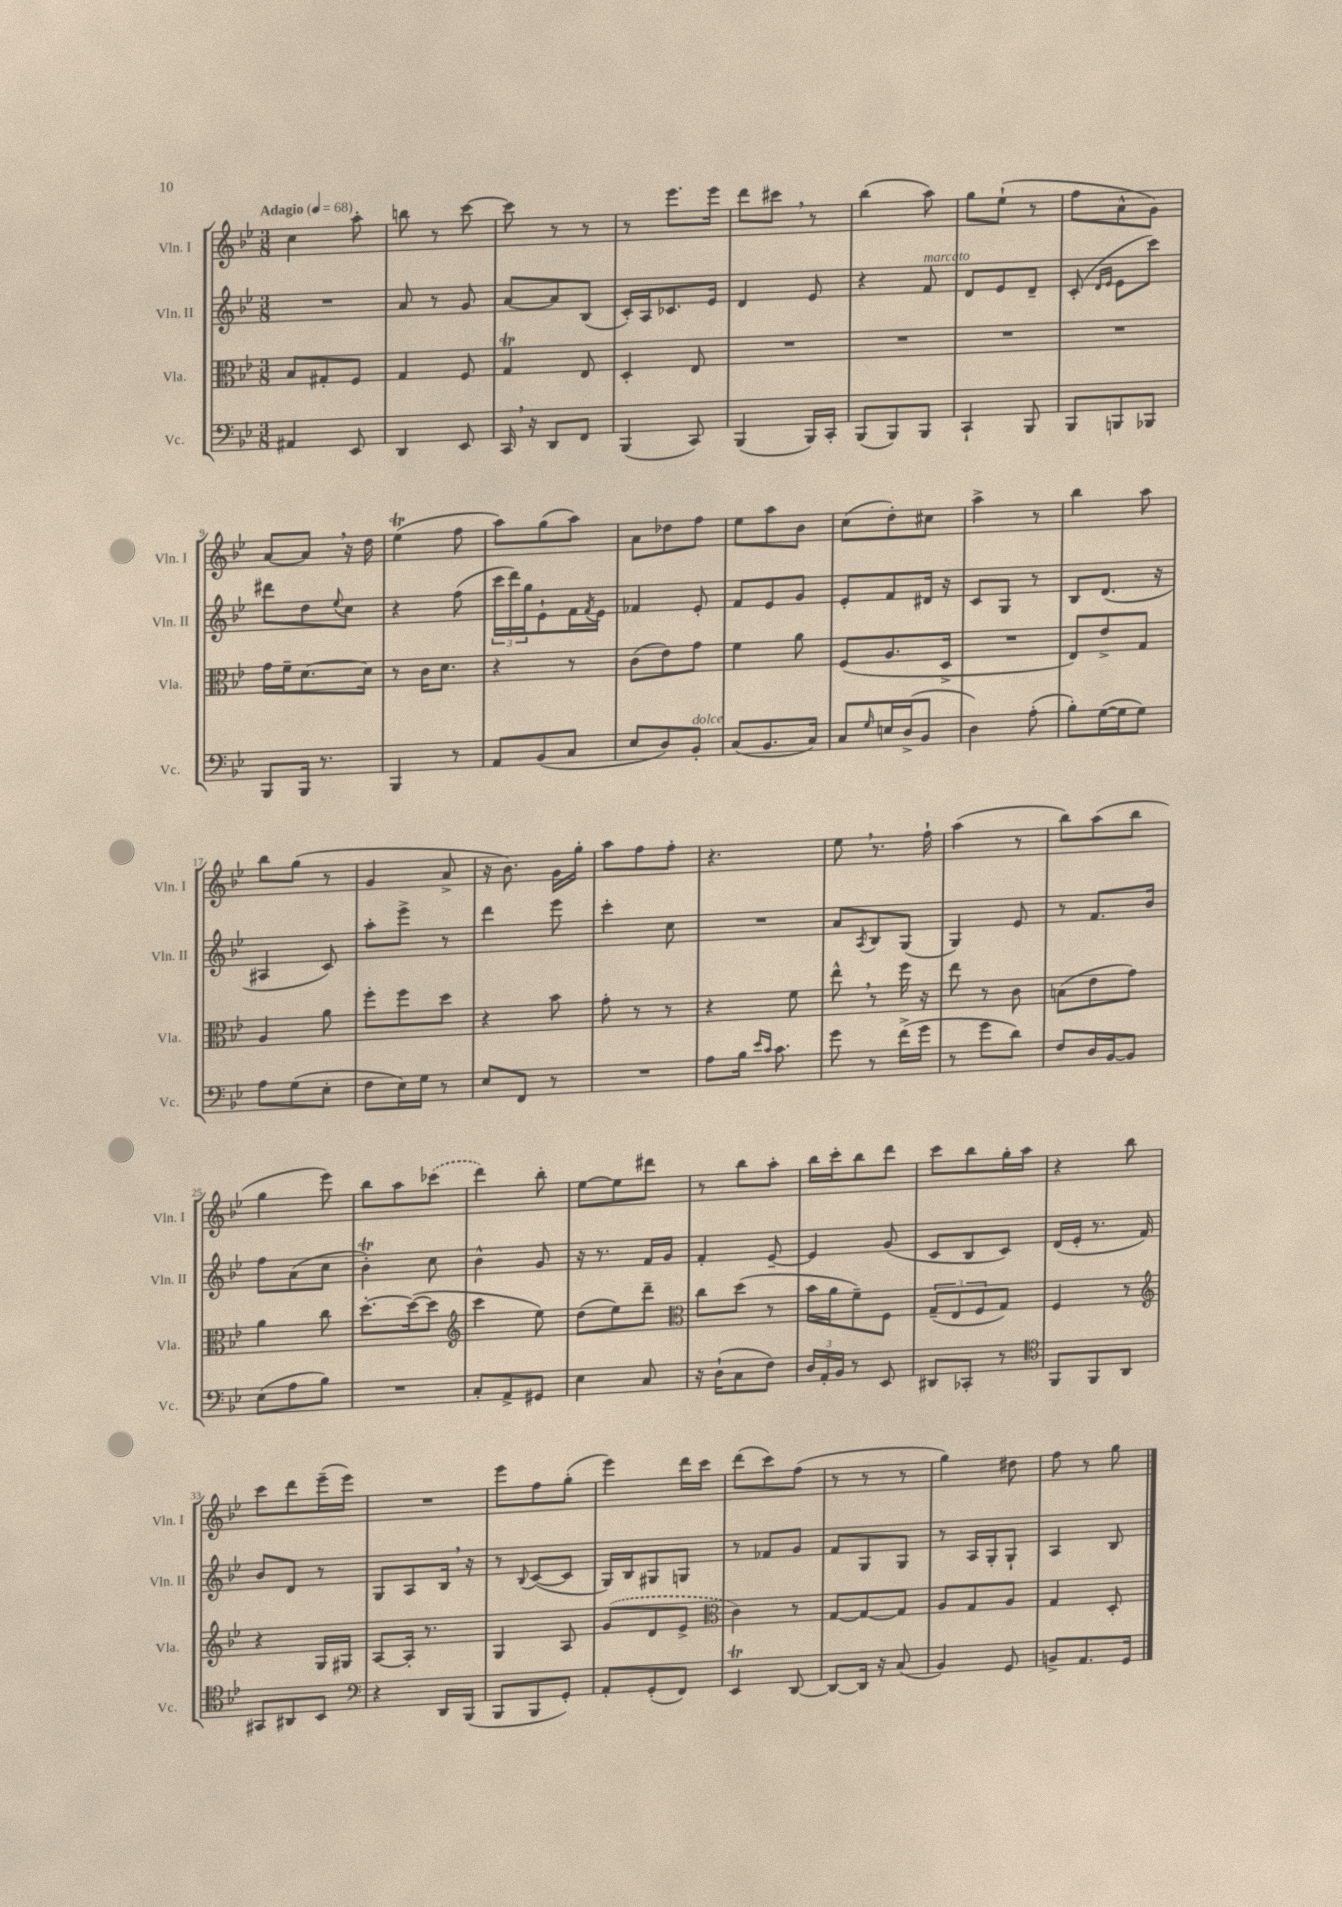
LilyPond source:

<<
\new StaffGroup <<
\new Staff = "s0" \with { instrumentName = "Vln. I" shortInstrumentName = "Vln. I" } {
    \clef treble \key bes \major \numericTimeSignature \time 3/8 \tempo "Adagio" 4 = 68
    c''4 a''8-. |
    b''8 r8 c'''8~ |
    c'''8 r8 r8 |
    r8 ees'''8. ees'''16 |
    d'''8 cis'''8 \breathe r8 |
    bes''4( a''8) |
    g''8 ees''8-!( r8 |
    f''8 a'8-^ g'8) |
    a'8~ a'8 \breathe r16 d''16 |
    ees''4\trill( f''8 |
    a''8) g''8( a''8) |
    a'8 des''8 f''8 |
    ees''8 a''8 bes'8 |
    c''8( d''8-.) cis''8 |
    a''4-> r8 |
    bes''4 a''8 |
    bes''8 g''8( r8 |
    g'4 a'8-> |
    r16 bes'8.) g'16 g''16-. |
    a''8 f''8 f''8-. |
    r4. |
    ees''8 \breathe r8. f''16-! |
    a''4( r8 |
    bes''8) a''8( bes''8 |
    g''4 ees'''8) |
    bes''8 a''8 \once \slurDashed ces'''8( |
    d'''4) bes''8-. |
    ees''8~ ees''8 dis'''8 |
    r8 bes''8 a''8-. |
    bes''16 c'''16-. bes''8 d'''8 |
    c'''8 bes''8 g''16-. a''16 |
    r4 bes''8 |
    c'''8 d'''8 ees'''16--( ees'''16) |
    R4. |
    ees'''8 f''8 g''8-.( |
    ees'''4) d'''16 c'''16 |
    d'''8( c'''8) f''8( |
    r8 r8 r8 |
    g''4) dis''8 |
    f''8 r8 g''8 \bar "|." |
}
\new Staff = "s1" \with { instrumentName = "Vln. II" shortInstrumentName = "Vln. II" } {
    \clef treble \key bes \major \numericTimeSignature \time 3/8
    R4. |
    a'8 r8 g'8 |
    a'8~ a'8 bes8( |
    c'16-.) a16 ces'8. ees'16 |
    d'4 ees'8 |
    r4 f'8^\markup { \italic "marcato" } |
    d'8 ees'8 d'8-- |
    c'8-.( \grace { d'16 ees'16 } ees'8 c'''8) |
    dis'''8 d''8 \appoggiatura { ees''8 } c''8 |
    r4 f''8( |
    \tuplet 3/2 { c'''16 d'''16) g''16 } ees'8-! f'16 \acciaccatura { f'8 } ees'16 |
    fes'4 ees'8-. |
    f'8 ees'8 g'8 |
    ees'8-. f'8 dis'16 r16 |
    c'8 g8 r8 |
    bes8 d'8.( r16 |
    ais4 c'8) |
    a''8-. ees'''8-> r8 |
    d'''4 ees'''8 |
    c'''4-. c''8 |
    R4. |
    a'8 \acciaccatura { a8 } bes8 g8( |
    g4) ees'8 |
    r8 f'8. bes'16 |
    f''8 a'8( c''8 |
    bes'4-.\trill) c''8 |
    bes'4-^ g'8 |
    r16 r8. f'16 g'16 |
    f'4-. ees'8~-- |
    ees'4 g'8( |
    c'8 bes8 c'8) |
    d'16( ees'16-. r8. f'16) |
    bes'8 d'8 r8 |
    g8 a8 bes16 \breathe r16 |
    r8 \appoggiatura { bes8 } c'8~( c'8 |
    g16) bes16 gis8 g8 |
    r8 fes'8 g'8 |
    f'8 g8 g8 |
    r8 a16 g16-. g8-! |
    a4 bes8 \bar "|." |
}
\new Staff = "s2" \with { instrumentName = "Vla." shortInstrumentName = "Vla." } {
    \clef alto \key bes \major \numericTimeSignature \time 3/8
    bes8 gis8-. f8 |
    g4 f8 |
    g4\trill ees8 |
    d4-. ees8 |
    R4. |
    R4. |
    R4. |
    R4. |
    g'16 f'16-- d'8.~ d'16 |
    r8 c'16 d'8. |
    r4 r8 |
    c'8( ees'8) g'8 |
    f'4 a'8 |
    f8( a8. d16-> |
    R4. |
    ees8) ees'8-> g8 |
    a4 a'8 |
    f''8-. f''8 d''8 |
    r4 bes'8 |
    g'8-. r8 r8 |
    r4 f'8 |
    ees''8-^ \breathe r8 f''16 r16 |
    ees''8 r8 c'8 |
    b8( ees'8 g'8) |
    a'4 c''8 |
    d''8.~-. d''16~( d''8 |
    \clef treble c'''4 ees''8) |
    d''8( ees''8) d'''8-- |
    \clef alto c''8 d''8( r8 |
    bes'16 a'16 f'8--) f8 |
    \tuplet 3/2 { g8--( ees8 f8 } g8) |
    f4 r8 |
    \clef treble r4 g16 gis16 |
    a8~ a16-. r8. |
    g4 a8 |
    \once \slurDashed g'8( d'8 ees'8-> |
    \clef alto c'4) r8 |
    g8~ g8~ g8 |
    a8 g8 a8 |
    g4 d8-. \bar "|." |
}
\new Staff = "s3" \with { instrumentName = "Vc." shortInstrumentName = "Vc." } {
    \clef bass \key bes \major \numericTimeSignature \time 3/8
    ais,4 ees,8 |
    d,4 ees,8 |
    c,16 \breathe r16 d,8 f,8 |
    bes,,4( c,8) |
    bes,,4( bes,,16) c,16-. |
    bes,,8( bes,,8) bes,,8 |
    c,4-! bes,,8 |
    bes,,8 b,,8 bes,,8 |
    bes,,8 bes,,16 r8. |
    bes,,4 r8 |
    a,8 bes,8( c8 |
    ees8 d8) bes,8-.^\markup { \italic "dolce" } |
    c8( bes,8. c16) |
    c8 \grace { g16 } e16 d16->( bes,8 |
    d4) a8-.( |
    bes8-.) g16~( g16 g8) |
    a8 g8( ees8-. |
    f8 ees16) g16 r8 |
    ees8 f,8 r8 |
    R4. |
    a8 bes16 \grace { ees'16 c'16 } c'8. |
    g'8 r8 f'16->( g'16 |
    r8 g'8 d'8) |
    f8 d16 bes,16~ bes,8 |
    ees8( a8 bes8) |
    R4. |
    c8-. a,8-> gis,8 |
    ees4 c8 |
    r16 d16-!( c8 f8) |
    \tuplet 3/2 { d16 a,16-. bes,16 } r8 ees,8 |
    dis,8 ces,8-. r8 |
    \clef tenor f,8 f,8 a,8 |
    gis,8 ais,8 bes,8 |
    \clef bass r4 d,16 bes,,16( |
    bes,,8 bes,,8 g,8-.) |
    a,8-. g,8-.( f,8) |
    ees,4\trill d,8~ |
    d,8~ d,16 r16 c8( |
    bes,4) g,8 |
    b,8-> a,8. g,16 \bar "|." |
}
>>
>>
